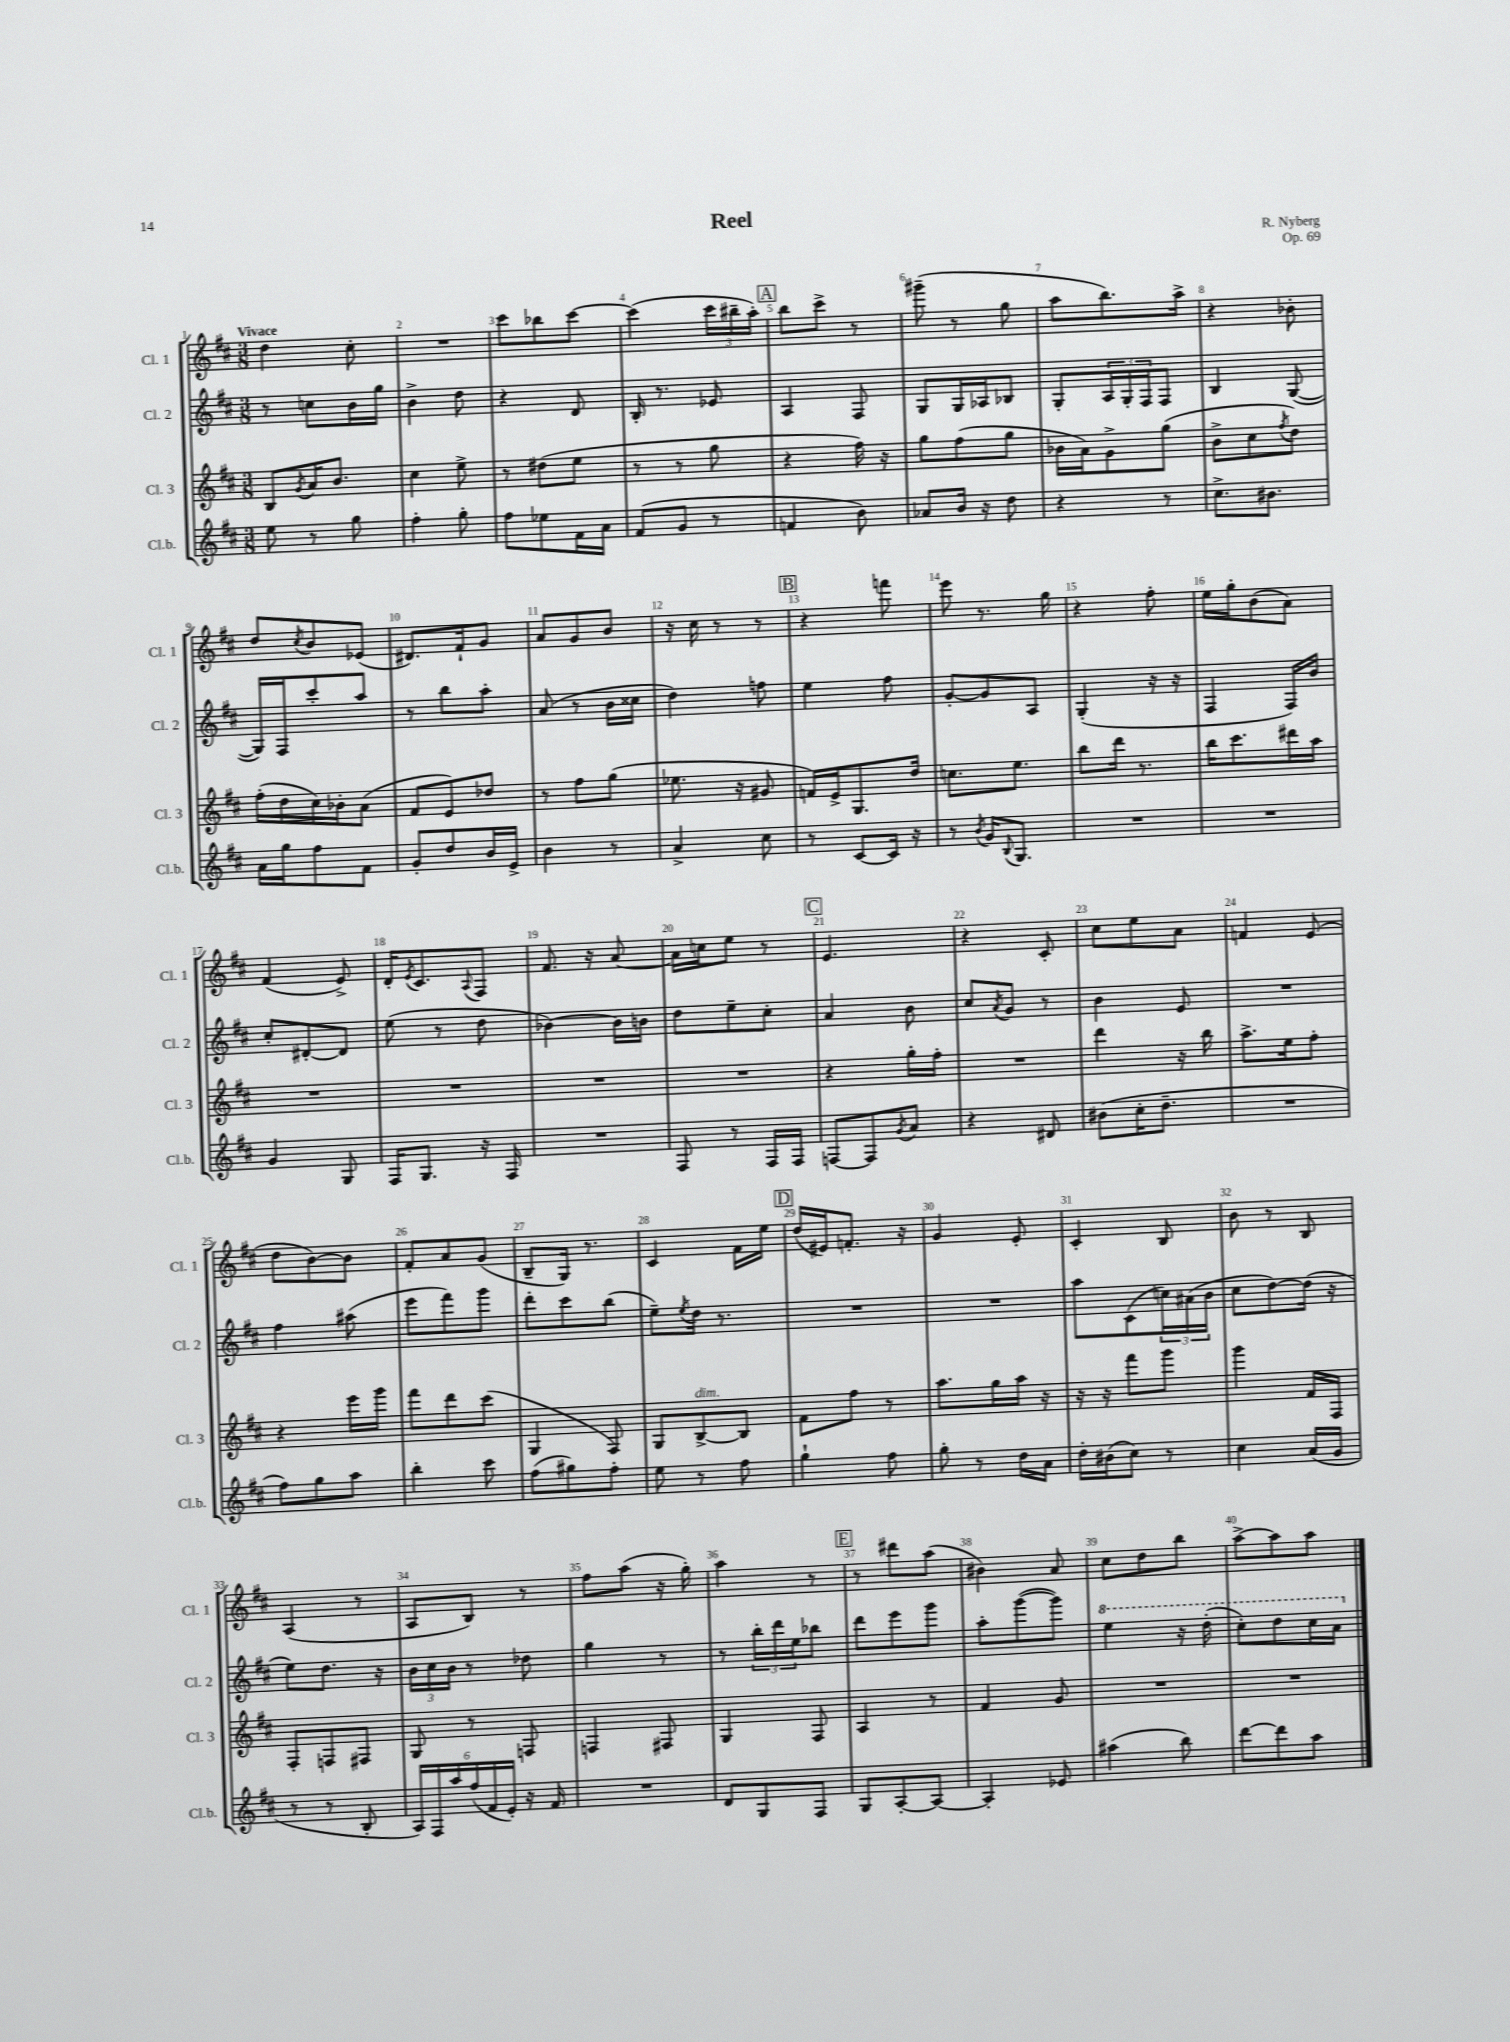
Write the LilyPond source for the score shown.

\header { title = "Reel" composer = "R. Nyberg" opus = "Op. 69" }
<<
\new StaffGroup <<
\new Staff = "s0" \with { instrumentName = "Cl. 1" shortInstrumentName = "Cl. 1" } {
    \clef treble \key d \major \numericTimeSignature \time 3/8 \tempo "Vivace"
    d''4 cis''8-. |
    R4. |
    cis'''8 bes''8 cis'''8~ |
    cis'''4( \tuplet 3/2 { cis'''16 bis''16-- a''16-.) } |
    \mark \markup { \box "A" } b''8 cis'''8-> r8 |
    gis'''8--( r8 g''8 |
    a''8 b''8.) a''16-> |
    r4 bes'8-. |
    d''8 \acciaccatura { cis''8 } b'8 ees'8( |
    dis'8.) fis'16-! g'8 |
    a'8 g'8 b'8 |
    r16 cis''16 r8 r8 |
    \mark \markup { \box "B" } r4 f'''8 |
    e'''8 r8. g''16 |
    r4 fis''8-. |
    e''16 g''16-. b'8( a'8) |
    fis'4( e'8->) |
    d'16-. \acciaccatura { e'8 } cis'8. \appoggiatura { a8 } fis8 |
    fis'8. r16 a'8~ |
    a'16 c''16 e''8 r8 |
    \mark \markup { \box "C" } e'4. |
    r4 cis'8-. |
    cis''8 e''8 a'8 |
    f'4 e'8( |
    d''8 b'8~) b'8 |
    fis'8-. a'8 g'8( |
    b8-- g16) r8. |
    cis'4 fis'16 e''16 |
    \mark \markup { \box "D" } d''16( eis'16) f'8.-. r16 |
    g'4 e'8-. |
    cis'4-. b8 |
    b'8 r8 b8 |
    a4( r8 |
    a8 b8) r8 |
    fis''8 a''8( r16 g''16-.) |
    a''4 r8 |
    \mark \markup { \box "E" } r8 dis'''8 a''8( |
    bis'4) a'8 |
    cis''8 d''8 b''8 |
    a''8~-> a''8 a''8 \bar "|." |
}
\new Staff = "s1" \with { instrumentName = "Cl. 2" shortInstrumentName = "Cl. 2" } {
    \clef treble \key d \major \numericTimeSignature \time 3/8
    r8 c''8 b'16 g''16 |
    b'4-> d''8 |
    r4 d'8 |
    b16-. r8. ees'8 |
    \mark \markup { \box "A" } a4 fis8 |
    g8 g16 aes16 bes8 |
    g8-. \tuplet 3/2 { a16 g16-. fis16 } fis8 |
    b4 g8~( |
    g16) fis16 cis'''8-. a''8 |
    r8 b''8 a''8-. |
    a'8( r8 b'16 cisis''16 |
    d''4) f''8 |
    \mark \markup { \box "B" } e''4 fis''8 |
    g'8~-. g'8 a8 |
    g4-.( r16 r16 |
    fis4 fis16) b'16 |
    cis''8-. dis'8~-. dis'8 |
    e''8( r8 d''8 |
    bes'4~) bes'16 b'16 |
    d''8 e''8-- cis''8-. |
    \mark \markup { \box "C" } a'4 b'8 |
    cis''8 \acciaccatura { a'8 } g'8 r8 |
    b'4 e'8 |
    R4. |
    fis''4 ais''8( |
    e'''8 fis'''8) g'''8 |
    d'''8-. cis'''8 b''8( |
    e''8--) \acciaccatura { e''8 } d''16 r8. |
    \mark \markup { \box "D" } R4. |
    R4. |
    a''8 cis'8( \tuplet 3/2 { c''16) ais'16( b'16 } |
    cis''8 d''8~) d''16( r16 |
    e''8) d''8. r16 |
    \tuplet 3/2 { b'16 cis''16 b'16 } r8 des''8 |
    g''4 r8 |
    r8 \tuplet 3/2 { b''16-. d'''16 e''16 } bes''8 |
    \mark \markup { \box "E" } d'''8 e'''8 g'''8 |
    a''8-. g'''8~( g'''8) |
    \ottava #1 e'''4 r16 d'''16-.( |
    cis'''8-.) d'''8 cis'''16 a''16 \ottava #0 \bar "|." |
}
\new Staff = "s2" \with { instrumentName = "Cl. 3" shortInstrumentName = "Cl. 3" } {
    \clef treble \key d \major \numericTimeSignature \time 3/8
    b8 \acciaccatura { g'8 } a'16 b'8. |
    cis''4 e''8-> |
    r8 dis''8( e''8 |
    r8 r8 g''8 |
    \mark \markup { \box "A" } r4 fis''16) r16 |
    g''8 fis''8( g''8 |
    bes'16 a'16) g'8-> g''8( |
    b'8-> cis''8 \acciaccatura { fis''8 } d''8) |
    fis''16-.( d''16 cis''16) bes'16-. a'8( |
    fis'8 e'8) des''8 |
    r8 fis''8 g''8( |
    ees''8. r16 gis'8 |
    \mark \markup { \box "B" } f'16) e'16-> g8. d''16 |
    c''8. e''8. |
    b''8 d'''16 r8. |
    b''16 cis'''8. dis'''16 a''16 |
    R4. |
    R4. |
    R4. |
    R4. |
    \mark \markup { \box "C" } r4 g''16-. fis''16-. |
    R4. |
    d'''4 r16 b''16 |
    a''8.-> e''16 fis''8-. |
    r4 e'''16 g'''16 |
    fis'''8 d'''8 cis'''8( |
    g4 fis8) |
    g8 b8~->^\markup { \italic "dim." } b8 |
    \mark \markup { \box "D" } fis'8 fis''8 r8 |
    a''8. g''16 a''16 r16 |
    r16 r16 fis'''8 g'''8 |
    g'''4 fis'16 fis16 |
    fis8-. f8 fis8 |
    g8 r8 f8 |
    f4 fis8 |
    g4 fis8 |
    \mark \markup { \box "E" } a4 r8 |
    fis'4 g'8 |
    R4. |
    R4. \bar "|." |
}
\new Staff = "s3" \with { instrumentName = "Cl.b." shortInstrumentName = "Cl.b." } {
    \clef treble \key d \major \numericTimeSignature \time 3/8
    e''8 r8 g''8 |
    fis''4-. g''8-. |
    fis''8 ees''8 fis'16 a'16 |
    fis'8( g'8 r8 |
    \mark \markup { \box "A" } f'4 b'8) |
    aes'8 b'16 r16 d''8 |
    r4 r8 |
    cis''8.-> bis'8. |
    a'16 g''16 fis''8 fis'8 |
    g'8-. d''8 b'16 e'16-> |
    b'4 r8 |
    a'4-> cis''8 |
    \mark \markup { \box "B" } r8 cis'8~ cis'16 r16 |
    r8 \acciaccatura { b'8 } g'16 \appoggiatura { b8 } g8. |
    R4. |
    R4. |
    g'4 g8 |
    fis16 g8. r16 fis16 |
    R4. |
    fis8 r8 fis16 fis16 |
    \mark \markup { \box "C" } f8~ f8 \acciaccatura { g'8 } a'8 |
    r4 dis'8 |
    bis'8( cis''16-. d''8.-- |
    R4. |
    fis''8) g''8 a''8 |
    b''4-. cis'''8 |
    fis''8( gis''8) fis''8-. |
    e''8 r8 fis''8 |
    \mark \markup { \box "D" } g''4-! fis''8 |
    g''8-. r8 d''16 a'16 |
    d''16-. bis'16( cis''8) r8 |
    cis''4 a'16( g'16 |
    r8 r8 b8-. |
    \tuplet 6/4 { a16) fis16 a''16 fis''16( fis'16 e'16-.) } r16 fis'16 |
    R4. |
    d'8 g8 fis8 |
    \mark \markup { \box "E" } g8 a8~-. a8~ |
    a4-. ees'8 |
    ais''4( b''8) |
    d'''8~ d'''8 a''8 \bar "|." |
}
>>
>>
\layout { \context { \Score \override BarNumber.break-visibility = ##(#f #t #t) barNumberVisibility = #all-bar-numbers-visible } }
